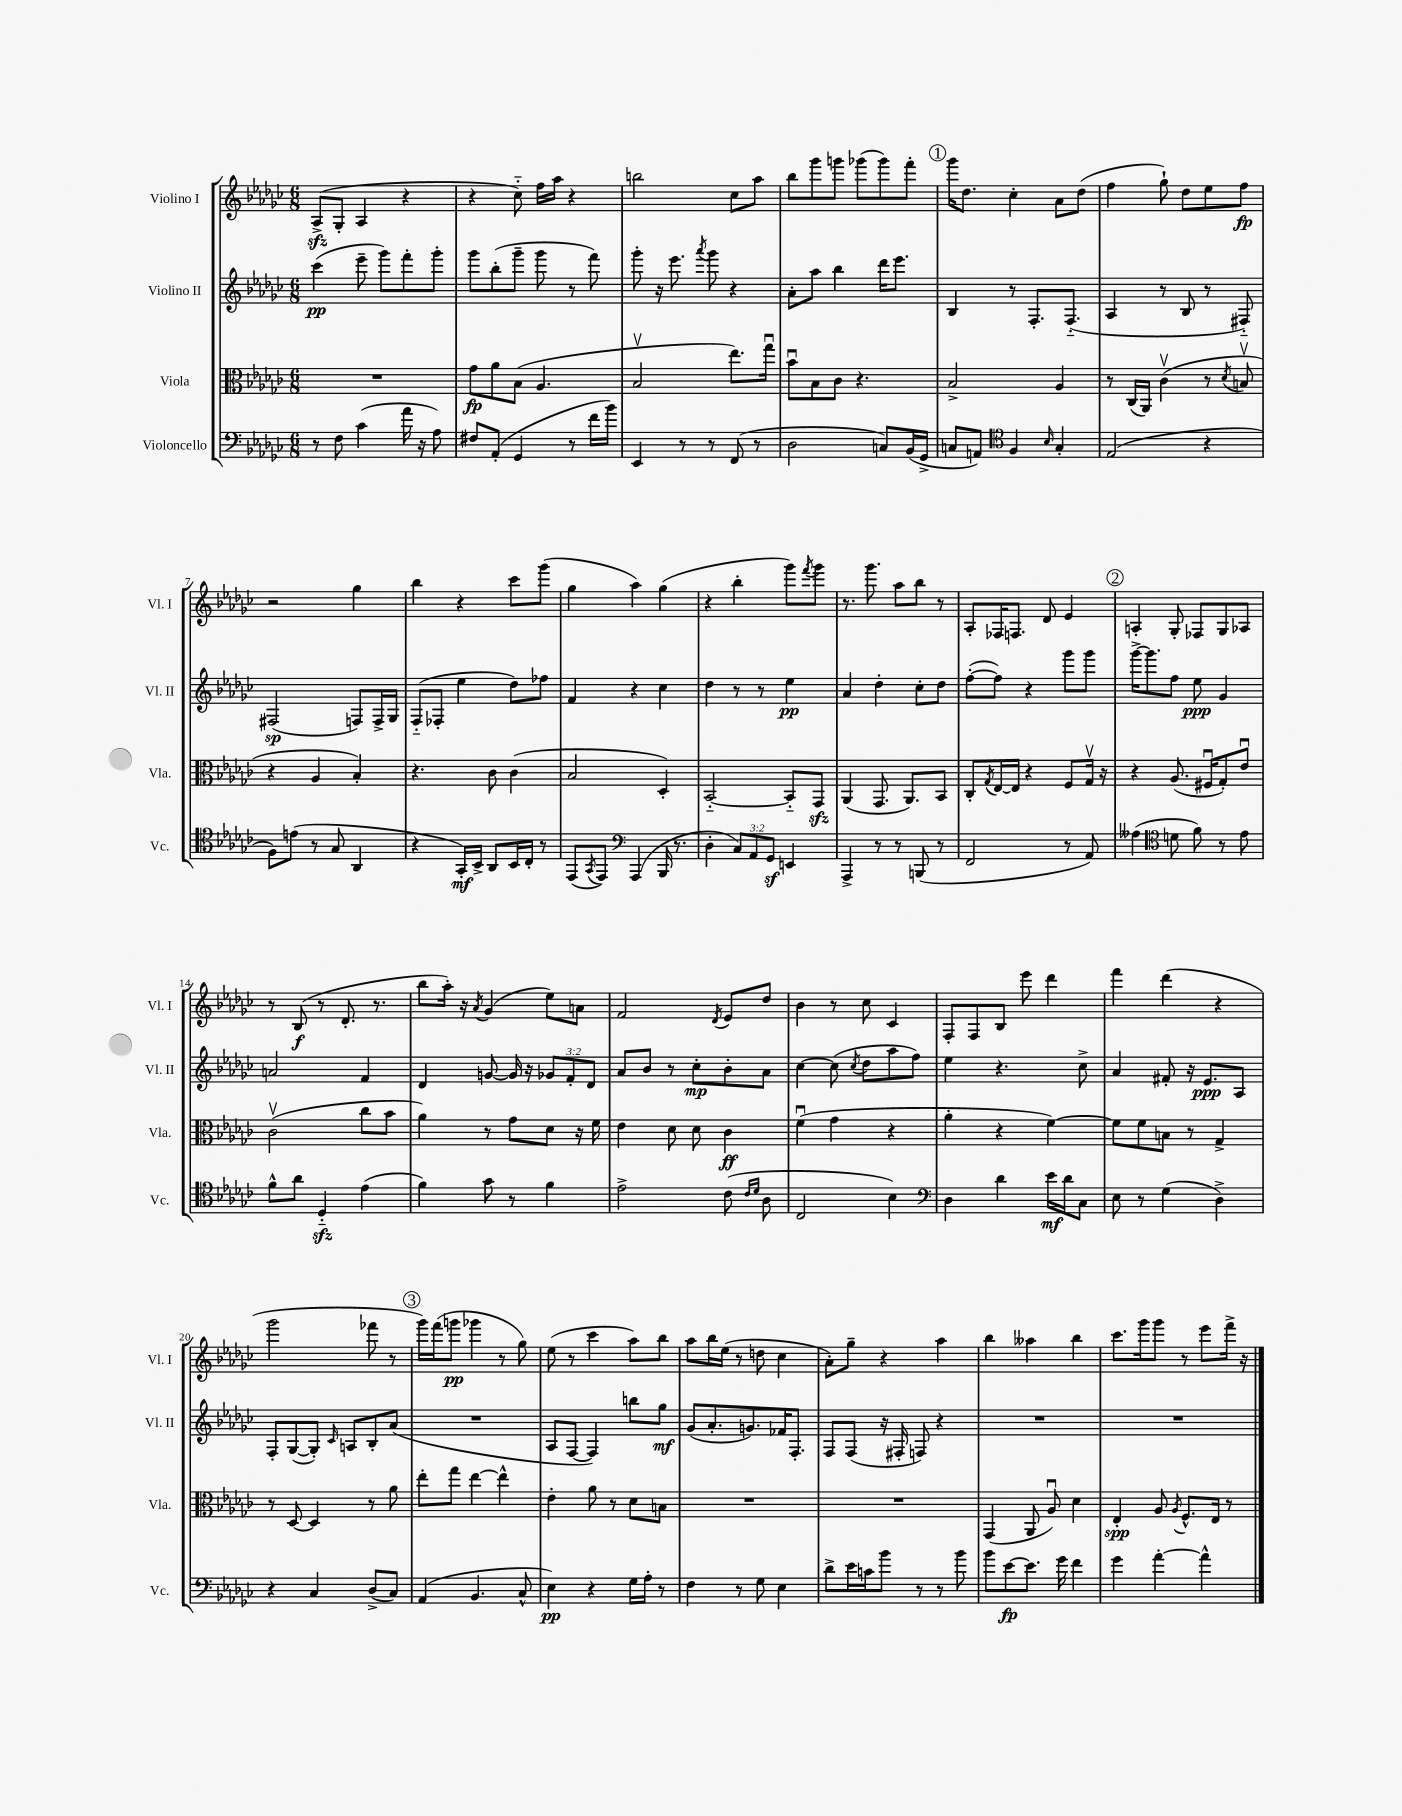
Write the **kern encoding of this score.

**kern	**dynam	**kern	**dynam	**kern	**dynam	**kern	**dynam
*part4	*part4	*part3	*part3	*part2	*part2	*part1	*part1
*staff4	*staff4	*staff3	*staff3	*staff2	*staff2	*staff1	*staff1
*I"Violoncello	*	*I"Viola	*	*I"Violino II	*	*I"Violino I	*
*I'Vc.	*	*I'Vla.	*	*I'Vl. II	*	*I'Vl. I	*
*clefF4	*	*clefC3	*	*clefG2	*	*clefG2	*
*k[b-e-a-d-g-c-]	*	*k[b-e-a-d-g-c-]	*	*k[b-e-a-d-g-c-]	*	*k[b-e-a-d-g-c-]	*
*M6/8	*	*M6/8	*	*M6/8	*	*M6/8	*
=1	=1	=1	=1	=1	=1	=1	=1
8r	.	2.r	.	(4ccc-\	pp	(8A-zz^/L	.
8F\	.	.	.	.	.	8G-'/J	.
(4c-\	.	.	.	8eee-~\	.	4A-/	.
.	.	.	.	8ggg-\L)	.	.	.
16a-\	.	.	.	8fff'\	.	4r	.
16r	.	.	.	.	.	.	.
8A-\)	.	.	.	8ggg-'\J	.	.	.
=2	=2	=2	=2	=2	=2	=2	=2
8F#X/L	.	8g-\L	fp	8ggg-\L	.	4r	.
(8AA-'/J	.	8a-\	.	(8bb-'\	.	.	.
4GG-/	.	(8B-\J	.	8ggg-~\J	.	8cc-\)	.
.	.	4.A-/	.	8ggg-\	.	16ff\LL	.
.	.	.	.	.	.	16aa-\JJ	.
8r	.	.	.	8r	.	4r	.
16f\LL	.	.	.	8fff\)	.	.	.
16b-\JJ)	.	.	.	.	.	.	.
=3	=3	=3	=3	=3	=3	=3	=3
4EE-/	.	2B-v/	.	8ggg-'\	.	2bbn\	.
.	.	.	.	16r	.	.	.
.	.	.	.	8.eee-\	.	.	.
8r	.	.	.	.	.	.	.
.	.	.	.	8qaaa-/	.	.	.
8r	.	.	.	8ggg-\	.	.	.
(8FF/	.	8.ee-\L)	.	4r	.	8cc-\L	.
8r	.	.	.	.	.	8aa-\J	.
.	.	16gg-u\Jk	.	.	.	.	.
=4	=4	=4	=4	=4	=4	=4	=4
2D-\	.	8b-u\L	.	8a-'\L	.	8bb-\L	.
.	.	8B-\	.	8aa-\J	.	8ggg-\	.
.	.	8c-\J	.	4bb-\	.	8gggn\J	.
.	.	4.r	.	.	.	(8ggg-X\L	.
8Cn/L)	.	.	.	16ddd-\KL	.	8ggg-\)	.
.	.	.	.	8.eee-\J	.	.	.
(16BB-/L	.	.	.	.	.	8fff'\J	.
16GG-^/JJ	.	.	.	.	.	.	.
!!LO:REH:place=s1:t=1
=5	=5	=5	=5	=5	=5	=5	=5
8Cn/L	.	2B-^/	.	4B-/	.	16ggg-\KL	.
.	.	.	.	.	.	8.dd-\J	.
8AAn/J)	.	.	.	.	.	.	.
*clefC4	*	*	*	*	*	*	*
4F/	.	.	.	8r	.	4cc-'\	.
.	.	.	.	8.F'/L	.	.	.
16qqB-/	.	.	.	.	.	.	.
4G-'/	.	4A-/	.	.	.	8a-\L	.
.	.	.	.	(8.F/J	.	.	.
.	.	.	.	.	.	(8dd-\J	.
=6	=6	=6	=6	=6	=6	=6	=6
(2E-/	.	8r	.	4A-/	.	4ff\	.
.	.	(16C-/LL	.	.	.	.	.
.	.	16AA-/JJ)	.	.	.	.	.
.	.	(4c-v\	.	8r	.	8gg-`\)	.
.	.	.	.	8B-/	.	8dd-\L	.
4r	.	8r	.	8r	.	8ee-\	.
.	.	8qd-/	.	.	.	.	.
.	.	8Bnv/	.	8F#X/)	.	8ff\J	fp
!!LO:LB:g=z
=7	=7	=7	=7	=7	=7	=7	=7
8F\L)	.	4r	.	(2F#X/	sp	2r	.
(8en\J	.	.	.	.	.	.	.
8r	.	4A-/	.	.	.	.	.
8G-/	.	.	.	.	.	.	.
4AA-/	.	4B-'/)	.	8Fn/L)	.	4gg-\	.
.	.	.	.	16F^/L	.	.	.
.	.	.	.	16G-/JJ	.	.	.
=8	=8	=8	=8	=8	=8	=8	=8
4r	.	4.r	.	(8F/L	.	4bb-\	.
.	.	.	.	8F-X'/J	.	.	.
16GG-'/LL)	mf	.	.	4ee-\	.	4r	.
16BB-^/JJ	.	.	.	.	.	.	.
8AA-/L	.	8c-\	.	.	.	.	.
16BB-/L	.	(4c-\	.	8dd-\L)	.	8ccc-\L	.
16C-'/JJ	.	.	.	.	.	.	.
8r	.	.	.	8ff-X\J	.	(8ggg-\J	.
=9	=9	=9	=9	=9	=9	=9	=9
(8EE-/L	.	2B-/	.	4f/	.	4gg-\	.
8qGG-/	.	.	.	.	.	.	.
8EE-/J)	.	.	.	.	.	.	.
*clefF4	*	*	*	*	*	*	*
(4AAA-/	.	.	.	4r	.	4aa-\)	.
16BBB-/	.	4D-'/)	.	4cc-\	.	(4gg-\	.
8.r	.	.	.	.	.	.	.
=10	=10	=10	=10	=10	=10	=10	=10
4D-'\	.	[2BB-/	.	4dd-\	.	4r	.
12C-/L)	.	.	.	8r	.	4bb-'\	.
12AA-/	.	.	.	.	.	.	.
.	.	.	.	8r	.	.	.
12GG-z/J	.	.	.	.	.	.	.
4EEn/	.	8BB-/L]	.	4ee-\	pp	8ggg-\L)	.
.	.	.	.	.	.	8qfff/	.
.	.	8GG-zz/J	.	.	.	8ggg-\J	.
=11	=11	=11	=11	=11	=11	=11	=11
4AAA-^/	.	(4AA-/	.	4a-/	.	8.r	.
.	.	.	.	.	.	8.ggg-\	.
8r	.	8.GG-/	.	4dd-'\	.	.	.
8r	.	.	.	.	.	8aa-\L	.
.	.	8.AA-/L)	.	.	.	.	.
(8BBBn/	.	.	.	8cc-'\L	.	8bb-\J	.
8r	.	8BB-/J	.	8dd-\J	.	8r	.
=12	=12	=12	=12	=12	=12	=12	=12
2FF/	.	8C-'/L	.	([8ff'\L	.	8A-'/L	.
.	.	8qG-/	.	.	.	.	.
.	.	[16E-/L	.	8ff\J])	.	16F-X/K	.
.	.	16E-/JJ]	.	.	.	8.Fn/J	.
.	.	4r	.	4r	.	.	.
.	.	.	.	.	.	8d-/	.
8r	.	8F/L	.	8ggg-\L	.	4e-/	.
8AA-/)	.	16G-v/Jk	.	8ggg-\J	.	.	.
.	.	16r	.	.	.	.	.
!!LO:REH:place=s1:t=2
=13	=13	=13	=13	=13	=13	=13	=13
(4A--X\	.	4r	.	[16ggg-^\KL	.	4An'/	.
.	.	.	.	8.ggg-\]	.	.	.
*clefC4	*	*	*	*	*	*	*
8dn\	.	(8.A-/	.	8ff\J	.	8G-'/	.
8f\)	.	.	.	8ee-\	ppp	8F-X/L	.
.	.	16F#Xu/KL	.	.	.	.	.
8r	.	8G-'/)	.	4g-/	.	8G-/	.
8e-\	.	8e-u/J	.	.	.	8A-X/J	.
!!LO:LB:g=z
=14	=14	=14	=14	=14	=14	=14	=14
8f^^\L	.	(2c-v\	.	2an/	.	8r	.
8a-\J	.	.	.	.	.	(8B-/	f
4D-zz/	.	.	.	.	.	8r	.
.	.	.	.	.	.	8.d-'/	.
(4e-\	.	8cc-\L	.	4f/	.	.	.
.	.	.	.	.	.	8.r	.
.	.	8b-\J	.	.	.	.	.
=15	=15	=15	=15	=15	=15	=15	=15
4f\)	.	4a-\)	.	4d-/	.	8bb-\L	.
.	.	.	.	.	.	16aa-'\Jk)	.
.	.	.	.	.	.	16r	.
.	.	.	.	.	.	8qa-/	.
8g-\	.	8r	.	[8gn/	.	(4g-/	.
8r	.	8g-\L	.	16g/]	.	.	.
.	.	.	.	16r	.	.	.
4f\	.	8d-\J	.	12g-X/L	.	8ee-\L)	.
.	.	.	.	12f'/	.	.	.
.	.	16r	.	.	.	8an\J	.
.	.	.	.	12d-/J	.	.	.
.	.	16f\	.	.	.	.	.
=16	=16	=16	=16	=16	=16	=16	=16
2e-^\	.	4e-\	.	8a-/L	.	2f/	.
.	.	.	.	8b-/J	.	.	.
.	.	8d-\	.	8r	.	.	.
.	.	8d-\	.	8cc-'\L	mp	.	.
.	.	.	.	.	.	8qd-/	.
(8c-\	.	4c-\	ff	8b-'\	.	8e-/L	.
16qqc-/LL	.	.	.	.	.	.	.
16qqd-/JJ	.	.	.	.	.	.	.
8A-\	.	.	.	8a-\J	.	8dd-/J	.
=17	=17	=17	=17	=17	=17	=17	=17
2C-/	.	(4fu\	.	[4cc-\	.	4b-\	.
.	.	4g-\	.	(8cc-\]	.	8r	.
.	.	.	.	8qcc-/	.	.	.
.	.	.	.	8dd-\L	.	8cc-\	.
4B-\)	.	4r	.	8aa-\	.	4c-/	.
.	.	.	.	8ff\J)	.	.	.
=18	=18	=18	=18	=18	=18	=18	=18
*clefF4	*	*	*	*	*	*	*
4D-\	.	4a-'\	.	4ee-\	.	8F'/L	.
.	.	.	.	.	.	8F/	.
4d-\	.	4r	.	4.r	.	8B-/J	.
.	.	.	.	.	.	8eee-\	.
16e-\LL	mf	[4f\)	.	.	.	4ddd-\	.
16d-\J	.	.	.	.	.	.	.
8C-\J	.	.	.	8cc-^\	.	.	.
=19	=19	=19	=19	=19	=19	=19	=19
8E-\	.	8f\L]	.	4a-/	.	4fff\	.
8r	.	8f\	.	.	.	.	.
(4G-\	.	8Bn\J	.	8f#X'/	.	(4ddd-\	.
.	.	8r	.	16r	.	.	.
.	.	.	.	8.e-/L	ppp	.	.
4D-^\)	.	4G-^/	.	.	.	4r	.
.	.	.	.	8A-/J	.	.	.
!!LO:LB:g=z
=20	=20	=20	=20	=20	=20	=20	=20
4r	.	8r	.	8F'/L	.	2ggg-\	.
.	.	[8D-/	.	([8G-/	.	.	.
4C-/	.	4D-/]	.	8G-'/J])	.	.	.
.	.	.	.	16qqc-/	.	.	.
.	.	.	.	8An/L	.	.	.
(8D-^/L	.	8r	.	8B-'/	.	8fff-X\	.
8C-/J)	.	8a-\	.	(8a-/J	.	8r	.
!!LO:REH:place=s1:t=3
=21	=21	=21	=21	=21	=21	=21	=21
(4AA-/	.	8ee-'\L	.	2.r	.	16ggg-\LL)	.
.	.	.	.	.	.	(16fff\J	.
.	.	8gg-\J	.	.	.	8gggn\J	pp
4.BB-/	.	[4ee-\	.	.	.	4ggg-X\	.
.	.	4ee-^^\]	.	.	.	8r	.
8C-^^/	.	.	.	.	.	8gg-\)	.
=22	=22	=22	=22	=22	=22	=22	=22
4E-\)	pp	4e-'\	.	8A-/L	.	(8ee-\	.
.	.	.	.	[8F/J	.	8r	.
4r	.	8a-\	.	4F/])	.	4ccc-\	.
.	.	8r	.	.	.	.	.
16G-\LL	.	8d-\L	.	8bbn\L	.	8aa-\L)	.
16A-'\JJ	.	.	.	.	.	.	.
8r	.	8Bn\J	.	8gg-\J	mf	8bb-\J	.
=23	=23	=23	=23	=23	=23	=23	=23
4F\	.	2.r	.	(8g-/L	.	8aa-\L	.
.	.	.	.	8.a-'/	.	16bb-\L	.
.	.	.	.	.	.	(16ee-\JJ	.
8r	.	.	.	.	.	8r	.
.	.	.	.	8.gn/)	.	.	.
8G-\	.	.	.	.	.	8ddn\	.
4E-\	.	.	.	16f-X/K	.	4cc-\	.
.	.	.	.	8.F'/J	.	.	.
=24	=24	=24	=24	=24	=24	=24	=24
8d-^\L	.	2.r	.	8F/L	.	8a-'\L)	.
16e-\L	.	.	.	(8F/J	.	8gg-~\J	.
16cn\J	.	.	.	.	.	.	.
8b-\J	.	.	.	16r	.	4r	.
.	.	.	.	16F#X'/	.	.	.
8r	.	.	.	8Fn/)	.	.	.
8r	.	.	.	4r	.	4aa-\	.
8b-\	.	.	.	.	.	.	.
=25	=25	=25	=25	=25	=25	=25	=25
8b-\L	.	(4GG-/	.	2.r	.	4bb-\	.
[8e-\	fp	.	.	.	.	.	.
8.e-\J]	.	8AA-/	.	.	.	4aa--X\	.
.	.	8A-u/)	.	.	.	.	.
16g-\	.	.	.	.	.	.	.
4f\	.	4d-\	.	.	.	4bb-\	.
=26	=26	=26	=26	=26	=26	=26	=26
4g-\	.	4E-'/	spp	2.r	.	8.ccc-\L	.
.	.	.	.	.	.	16ggg-\k	.
[4a-'\	.	8A-/	.	.	.	8ggg-\J	.
.	.	8qA-/	.	.	.	.	.
.	.	8.F^^/L	.	.	.	8r	.
4a-^^\]	.	.	.	.	.	8eee-\L	.
.	.	16E-/Jk	.	.	.	.	.
.	.	8r	.	.	.	16fff^\Jk	.
.	.	.	.	.	.	16r	.
==	==	==	==	==	==	==	==
*-	*-	*-	*-	*-	*-	*-	*-
